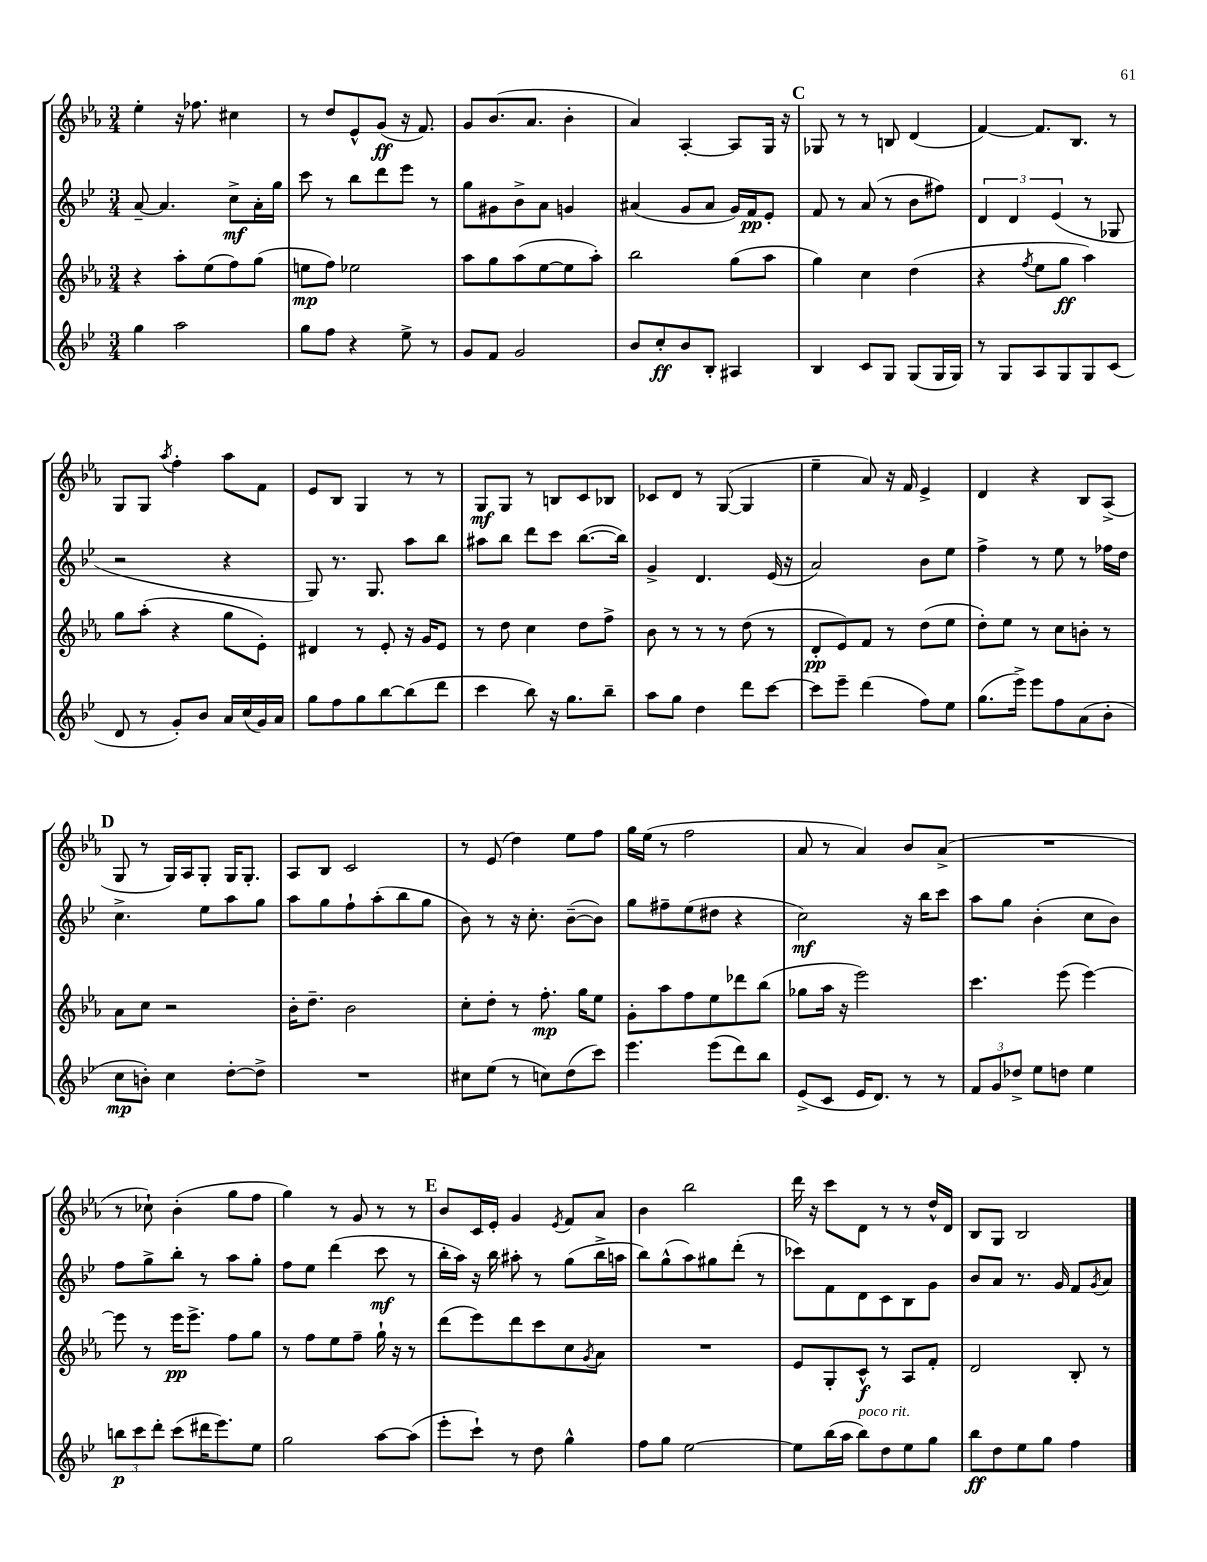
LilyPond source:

<<
\new StaffGroup <<
\new Staff = "s0" {
    \clef treble \key ees \major \numericTimeSignature \time 3/4
    ees''4-. r16 fes''8. cis''4 |
    r8 d''8 ees'8-^ g'8\ff( r16 f'8.) |
    g'8 bes'8.( aes'8. bes'4-. |
    aes'4) aes4~-. aes8 g16 r16 |
    \mark \markup { \bold "C" } ges8 r8 r8 b8 d'4( |
    f'4~) f'8. bes8. r8 |
    g8 g8 \acciaccatura { aes''8 } f''4-. aes''8 f'8 |
    ees'8 bes8 g4 r8 r8 |
    g8\mf g8 r8 b8 c'8 bes8 |
    ces'8 d'8 r8 g8~( g4 |
    ees''4-- aes'8) r16 f'16 ees'4-> |
    d'4 r4 bes8 aes8->( |
    \mark \markup { \bold "D" } g8 r8 g16) aes16 g8-. g16 g8.-. |
    aes8 bes8 c'2 |
    r8 ees'8( d''4) ees''8 f''8 |
    g''16 ees''16( r8 f''2 |
    aes'8 r8 aes'4) bes'8 aes'8->( |
    R2. |
    r8 ces''8-!) bes'4-.( g''8 f''8 |
    g''4) r8 g'8 r8 r8 |
    \mark \markup { \bold "E" } bes'8 c'16 ees'16-. g'4 \acciaccatura { ees'8 } f'8 aes'8 |
    bes'4 bes''2 |
    d'''16 r16 c'''8 d'8 r8 r8 d''16-^ d'16 |
    bes8 g8 bes2 \bar "|." |
}
\new Staff = "s1" {
    \clef treble \key bes \major \numericTimeSignature \time 3/4
    a'8~-- a'4. c''8->\mf a'16-. g''16 |
    c'''8 r8 bes''8 d'''8 ees'''8 r8 |
    g''8 gis'8 bes'8-> a'8 g'4 |
    ais'4( g'8 ais'8 g'16) f'16\pp ees'8-. |
    \mark \markup { \bold "C" } f'8 r8 a'8( r8 bes'8 fis''8) |
    \tuplet 3/2 { d'4 d'4 ees'4( } r8 ges8 |
    r2 r4 |
    g8) r8. g8. a''8 bes''8 |
    ais''8 bes''8 d'''8 c'''8 bes''8.~( bes''16) |
    g'4-> d'4. ees'16( r16 |
    a'2) bes'8 ees''8 |
    f''4-> r8 ees''8 r8 fes''16 d''16 |
    \mark \markup { \bold "D" } c''4.-> ees''8 a''8 g''8 |
    a''8 g''8 f''8-! a''8-.( bes''8 g''8 |
    bes'8) r8 r16 c''8.-. bes'8~--( bes'8) |
    g''8 fis''8-- ees''8( dis''8 r4 |
    c''2\mf) r16 bes''16 c'''8 |
    a''8 g''8 bes'4-.( c''8 bes'8) |
    f''8 g''8-> bes''8-. r8 a''8 g''8-. |
    f''8 ees''8 d'''4( c'''8\mf r8 |
    \mark \markup { \bold "E" } bes''16-. a''16) r16 bes''16 ais''8-. r8 g''8( bes''16-> a''16 |
    bes''8) g''8-^( a''8) gis''8 d'''8-.( r8 |
    ces'''8) f'8 d'8 c'8 bes8 g'8 |
    bes'8 a'8 r8. g'16 f'8 \acciaccatura { g'8 } a'8 \bar "|." |
}
\new Staff = "s2" {
    \clef treble \key ees \major \numericTimeSignature \time 3/4
    r4 aes''8-. ees''8( f''8) g''8( |
    e''8\mp f''8) ees''2 |
    aes''8 g''8 aes''8( ees''8~ ees''8 aes''8-.) |
    bes''2 g''8( aes''8 |
    \mark \markup { \bold "C" } g''4) c''4 d''4( |
    r4 \acciaccatura { f''8 } ees''8 g''8\ff aes''4) |
    g''8 aes''8-.( r4 g''8 ees'8-.) |
    dis'4 r8 ees'8-. r16 g'16 ees'8 |
    r8 d''8 c''4 d''8 f''8-> |
    bes'8 r8 r8 r8 d''8( r8 |
    d'8-.\pp ees'8) f'8 r8 d''8( ees''8 |
    d''8-.) ees''8 r8 c''8 b'8-. r8 |
    \mark \markup { \bold "D" } aes'8 c''8 r2 |
    bes'16-. d''8.-- bes'2 |
    c''8-. d''8-. r8 f''8.-.\mp g''16 ees''8 |
    g'8-. aes''8 f''8 ees''8 des'''8 bes''8( |
    ges''8 aes''16 r16 ees'''2) |
    c'''4. ees'''8( ees'''4~) |
    ees'''8 r8 ees'''16\pp ees'''8.-> f''8 g''8 |
    r8 f''8 ees''8 f''8-- g''16-! r16 r8 |
    \mark \markup { \bold "E" } d'''8( ees'''8) d'''8 c'''8 c''8 \acciaccatura { g'8 } aes'8 |
    R2. |
    ees'8 g8-. c'8-^\f r8 aes8 f'8-. |
    d'2 bes8-. r8 \bar "|." |
}
\new Staff = "s3" {
    \clef treble \key bes \major \numericTimeSignature \time 3/4
    g''4 a''2 |
    g''8 f''8 r4 ees''8-> r8 |
    g'8 f'8 g'2 |
    bes'8 c''8-.\ff bes'8 bes8-. ais4 |
    \mark \markup { \bold "C" } bes4 c'8 g8 g8( g16 g16) |
    r8 g8 a8 g8 g8 c'8( |
    d'8 r8 g'8-.) bes'8 a'16 c''16( g'16) a'16 |
    g''8 f''8 g''8 bes''8~ bes''8( d'''8 |
    c'''4 bes''8) r16 g''8. bes''8-- |
    a''8 g''8 d''4 d'''8 c'''8~ |
    c'''8 ees'''8-- d'''4( f''8) ees''8 |
    g''8.( ees'''16->) ees'''8 f''8 a'8( bes'8-. |
    \mark \markup { \bold "D" } c''8\mp b'8-.) c''4 d''8~-. d''8-> |
    R2. |
    cis''8 ees''8( r8 c''8) d''8( c'''8) |
    ees'''4. ees'''8( d'''8) bes''8 |
    ees'8->( c'8 ees'16 d'8.) r8 r8 |
    \tuplet 3/2 { f'8 g'8 des''8-> } ees''8 d''8 ees''4 |
    \tuplet 3/2 { b''8\p c'''8 d'''8-. } c'''8( dis'''16 ees'''8.) ees''8 |
    g''2 a''8~ a''8( |
    \mark \markup { \bold "E" } ees'''8-. c'''8-!) r8 d''8 g''4-^ |
    f''8 g''8 ees''2~ |
    ees''8 bes''16( a''16 bes''8^\markup { \italic "poco rit." }) d''8 ees''8 g''8 |
    bes''8\ff d''8 ees''8 g''8 f''4 \bar "|." |
}
>>
>>
\layout { \context { \Score \remove "Bar_number_engraver" } }
